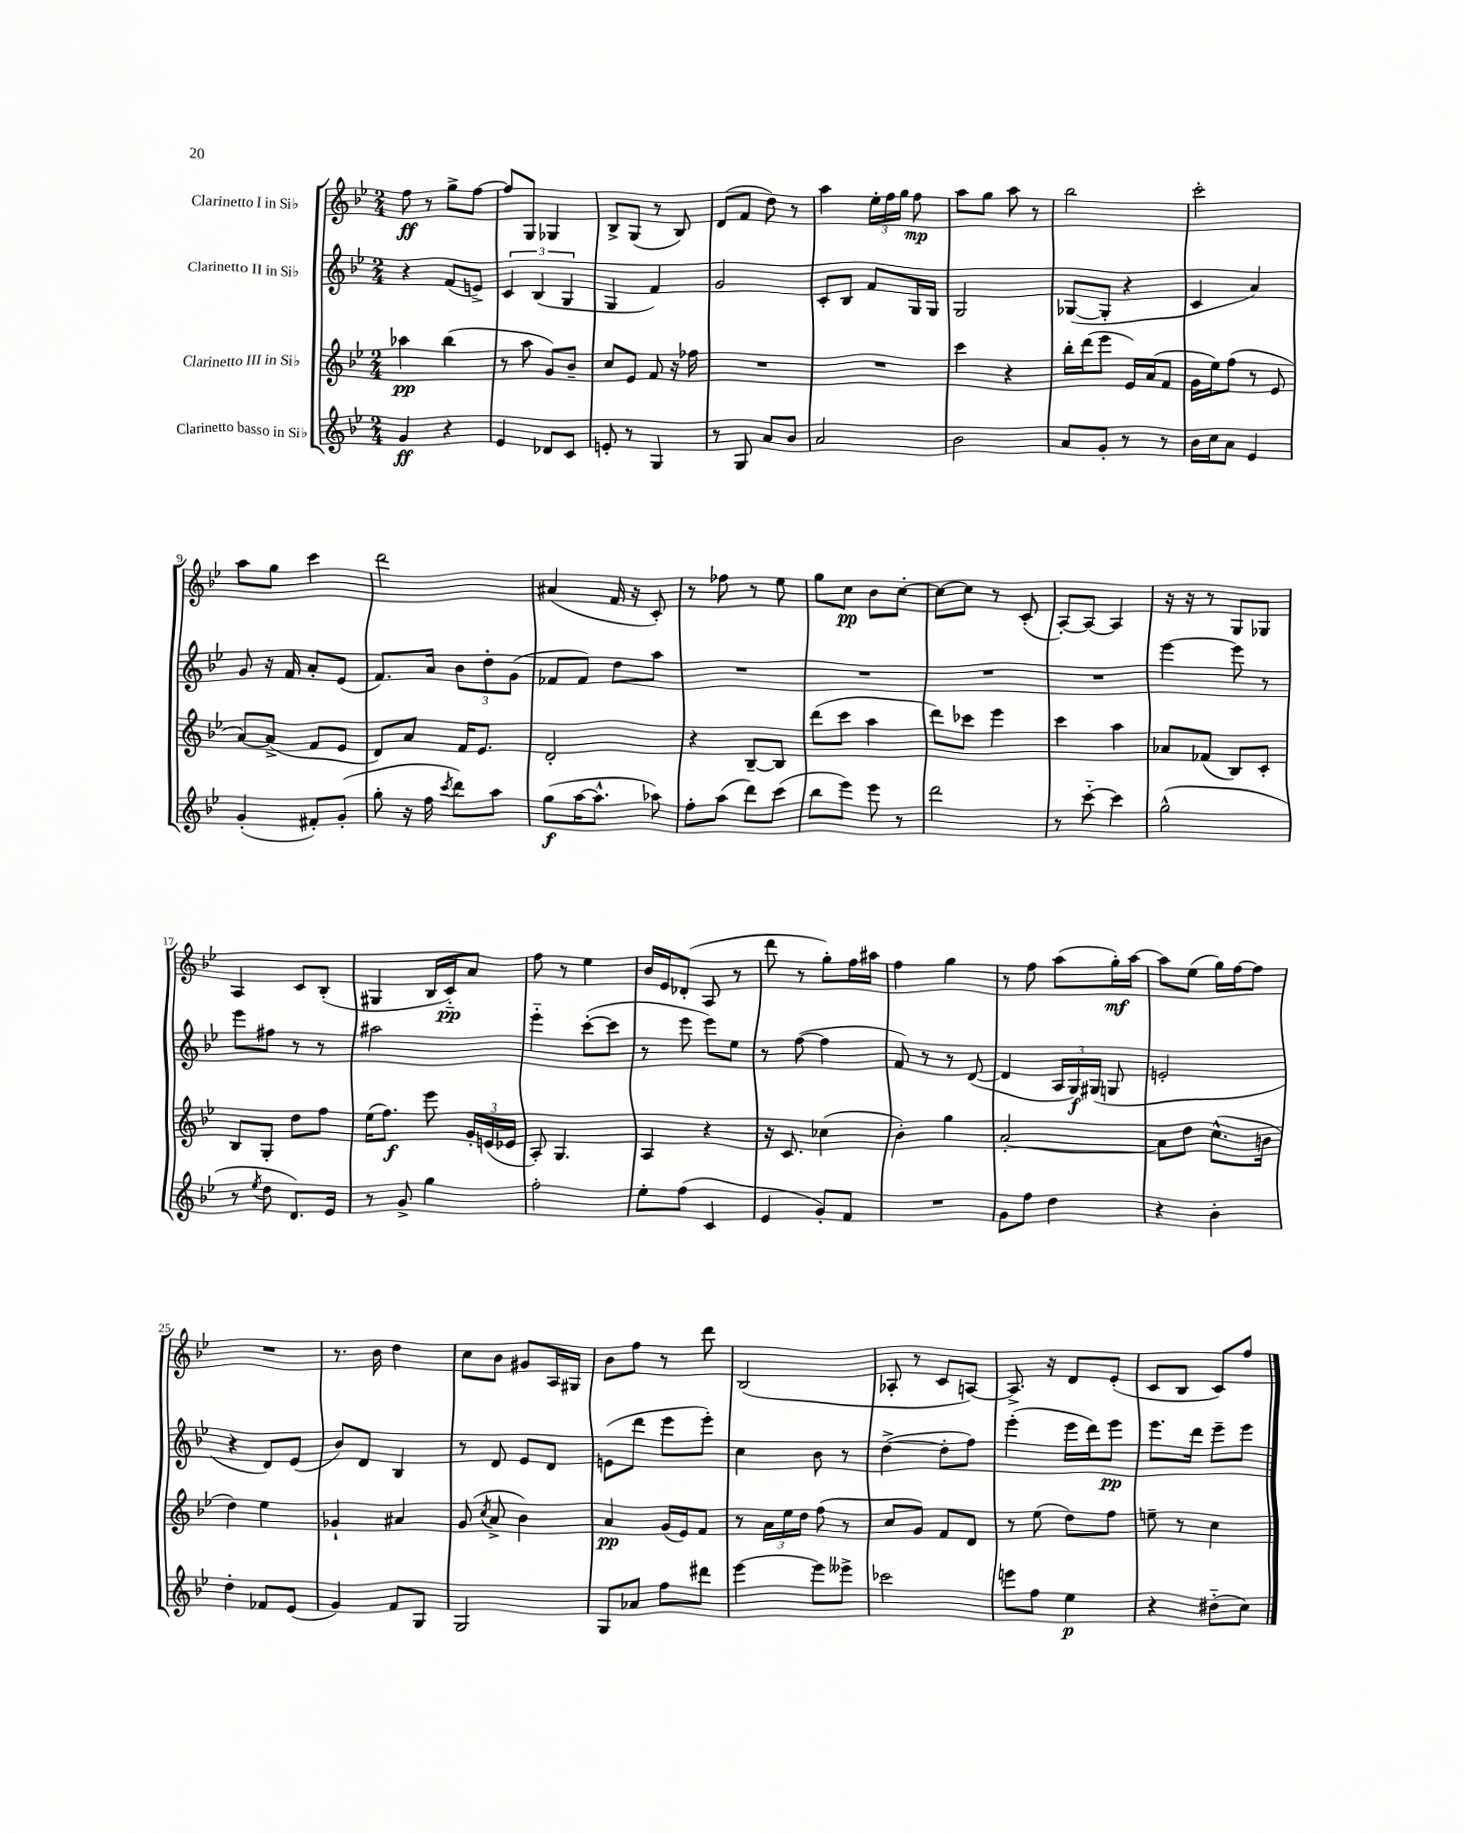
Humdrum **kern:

**kern	**kern	**kern	**kern
*staff4	*staff3	*staff2	*staff1
*clefG2	*clefG2	*clefG2	*clefG2
*k[b-e-]	*k[b-e-]	*k[b-e-]	*k[b-e-]
*M2/4	*M2/4	*M2/4	*M2/4
4g	4aa-	4r	8ff
.	.	.	8r
4r	(4bb-	(8f	8gg^
.	.	8e^)	[8ff
=	=	=	=
4e-	8r	6c	8ff]
.	8aa	.	8G
.	.	(6B-	.
8d-	8g)	.	4G-
.	.	6G	.
8c	8b-~	.	.
=	=	=	=
8e'	8cc	4G	8B-^
8r	8e-	.	(8G
4G	8f	4f)	8r
.	16r	.	8B-)
.	16ff-	.	.
=	=	=	=
8r	2r	2g	(8d
8G	.	.	8f
8a	.	.	8dd)
8b-	.	.	8r
=	=	=	=
2a	2r	8c'	4aa
.	.	8B-	.
.	.	8f	24ee-'
.	.	.	24ff
.	.	.	24gg
.	.	16G	8ff
.	.	16G	.
=	=	=	=
2b-	4ccc	2G	8aa
.	.	.	8gg
.	4r	.	8aa
.	.	.	8r
=	=	=	=
8a	16bb-'	([8G-	2bb-
.	(16ddd	.	.
8g'	8eee-	8G-']	.
8r	16e-)	4r	.
.	(16a	.	.
8r	8f	.	.
=	=	=	=
16b-	16g	4c	2ccc'
16cc	16ee-)	.	.
8a	(8ff	.	.
4e-	8r	4a)	.
.	8e-	.	.
=	=	=	=
(4g'	[8a)	8g	8aa
.	(8a^]	16r	8gg
.	.	16f	.
8f#')	8f	8a'	4ccc
(8g'	8e-	(8e-	.
=	=	=	=
8gg'	8d)	8.f)	2ddd
16r	8a	.	.
16ff	.	16a	.
8qccc	.	.	.
8ddd)	16f	12b-	.
.	8.e-	.	.
.	.	12dd'	.
8aa	.	.	.
.	.	(12g	.
=	=	=	=
(8gg	2d'	8f-	(4a#
[16aa	.	8f-)	.
8.aa^^]	.	.	.
.	.	8dd	16f
.	.	.	16r
8aa-)	.	8aa	8c')
=	=	=	=
8ff'	4r	2r	8r
(8aa	.	.	8ff-
8ddd)	[8B-~	.	8r
(8ccc	8B-]	.	8ee-
=	=	=	=
8bb-	(8ddd	2r	8gg
8eee-)	8ccc	.	8cc
8eee-	4aa	.	8b-
8r	.	.	[8cc'
=	=	=	=
2ddd	8ddd)	2r	8cc_
.	8ccc-	.	8cc]
.	4eee-	.	8r
.	.	.	(8c'
=	=	=	=
8r	4ccc	2r	[8A')
[8ccc'~	.	.	8A_
4ccc]	4aa	.	4A]
=	=	=	=
(2gg^^	8a-	[4eee-	16r
.	.	.	16r
.	(8f-	.	8r
.	8B-)	8eee-]	8G
.	8c'	8r	8G-
=	=	=	=
8r	8B-	8eee-	4A
8qee-	.	.	.
8dd	8G'	8ff#	.
8.d)	8dd	8r	8c
.	8ff	8r	(8B-'
16e-	.	.	.
=	=	=	=
8r	(16ee-	2aa#	4G#
.	8.ff)	.	.
8g^	.	.	.
4gg	8eee-	.	16B-
.	.	.	16c'~)
.	24g'	.	8a
.	(24e	.	.
.	24e-	.	.
=	=	=	=
2ff'	8A')	4eee-'~	8ff
.	4.G	.	8r
.	.	([8ccc'	4ee-
.	.	8ccc]	.
=	=	=	=
8ee-'	4A	8r	16b-
.	.	.	16e-
(8ff	.	8eee-	(8d-'
4c	4r	8eee-)	8A
.	.	8ee-	8r
=	=	=	=
4e-	16r	8r	8ddd
.	8.c	.	.
.	.	([8ff	8r
8g')	(4cc-	4ff]	8gg')
8f	.	.	16ff
.	.	.	16aa#
=	=	=	=
2r	4b-')	8f)	4ff
.	.	8r	.
.	4gg	8r	4gg
.	.	([8d	.
=	=	=	=
8g	[2a'	4d]	8r
8ff	.	.	8ff
4dd	.	24A	(8aa
.	.	24G)	.
.	.	(24G#	.
.	.	8G	16gg')
.	.	.	[16aa
=	=	=	=
4r	8a]	2e'	8aa]
.	8dd	.	(8ee-
4b-'	(8.cc^^	.	16gg)
.	.	.	[16ff
.	.	.	8ff]
.	16b	.	.
=	=	=	=
4dd'	4dd)	4r	2r
8f-	4ee-	8d)	.
(8e-	.	(8e-	.
=	=	=	=
4g)	4g-`	8b-)	8.r
.	.	8d	.
.	.	.	16b-
8f	4a#	4B-	4dd
8G	.	.	.
=	=	=	=
2G	(8g	8r	8cc
.	8qcc	.	.
.	8a^	8d	8b-
.	4b-)	8e-	8g#
.	.	8d	16A
.	.	.	16G#
=	=	=	=
8G	4a	(8e	8b-
8a-	.	8ddd	8ff
8ff	(16g	8eee-	8r
.	16e-)	.	.
8ddd#	8f	8eee-')	8ddd
=	=	=	=
[4eee-	8r	4cc	(2B-
.	24a	.	.
.	24ee-	.	.
.	24dd	.	.
8eee-]	(8ff	8b-	.
8eee--^	8r	8r	.
=	=	=	=
2ccc-	8cc	([4dd^	8A-'
.	8g)	.	8r
.	8f	8dd']	8c
.	8d	8ff)	[8A)
=	=	=	=
8eee	8r	(4eee-'	8.A^]
8ff	(8ee-	.	.
.	.	.	16r
4ee-	8dd)	16eee-	8d
.	.	16ddd)	.
.	8ff	8eee-	(8e-'
=	=	=	=
4r	8ee~	8.eee-	8c
.	8r	.	8B-
.	.	16ddd	.
(8dd#'~	4cc	8eee-~	8c)
8cc)	.	8eee-	8ff
==	==	==	==
*-	*-	*-	*-
